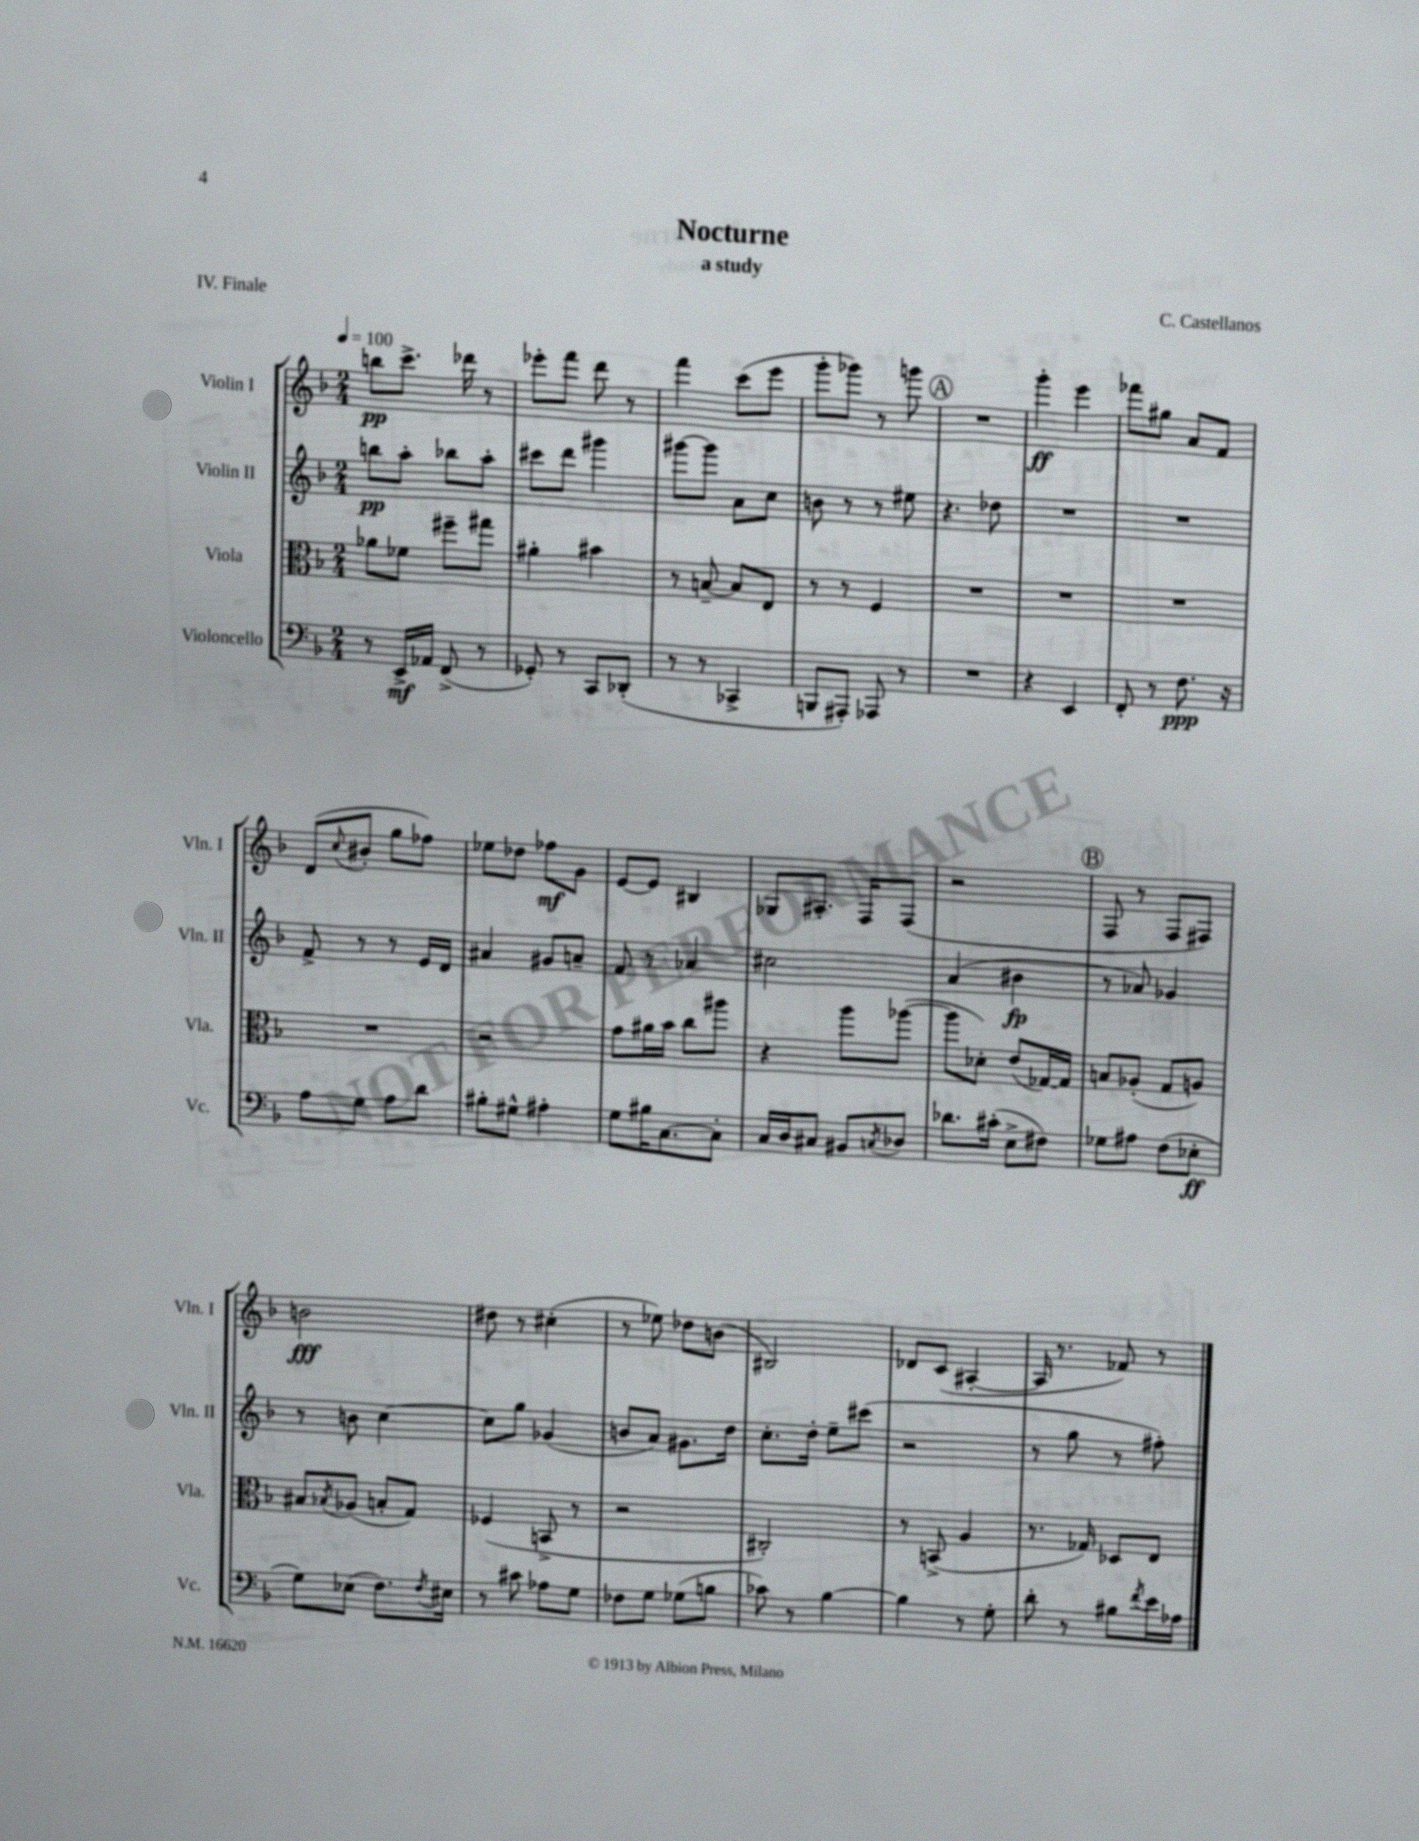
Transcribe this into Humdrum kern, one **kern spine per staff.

**kern	**kern	**kern	**kern
*staff4	*staff3	*staff2	*staff1
*clefF4	*clefC3	*clefG2	*clefG2
*k[b-]	*k[b-]	*k[b-]	*k[b-]
*M2/4	*M2/4	*M2/4	*M2/4
*MM100	*MM100	*MM100	*MM100
8r	8a-	8bb	8bb
16EE^	8f-	8aa'	8.ccc^
16AA-	.	.	.
(8FF^	8ff#~	8bb-	.
.	.	.	16ddd-
8r	8gg#	8aa'	8r
=	=	=	=
8GG-')	4a#'	8ccc#	8eee-'
8r	.	8ddd	8fff
8CC	4b#	4ggg#	8ddd
(8DD-'	.	.	8r
=	=	=	=
8r	8r	[8ggg#	4fff
8r	[8B~	8ggg#]	.
4CC-^	8B]	8a	(8ccc
.	8E	8cc	8eee
=	=	=	=
8BBB	8r	8b	8ggg'
8AAA#')	8r	8r	8ggg-)
8AAA-	4F	8r	8r
8r	.	8ee#	8ggg
=	=	=	=
2r	2r	4.r	2r
.	.	8dd-	.
=	=	=	=
4r	2r	2r	4ggg'
4EE	.	.	4eee
=	=	=	=
8FF'	2r	2r	8fff-
8r	.	.	8gg#
8.F	.	.	8a
.	.	.	8f
16r	.	.	.
=	=	=	=
8A	2r	8f^	(8d
.	.	.	8qqcc
8G	.	8r	8b#'
8A	.	8r	8gg
8d	.	16e	8ff-)
.	.	16d	.
=	=	=	=
8B#'	2r	4a#	8ee-
8G#^^	.	.	8dd-
4A#'	.	8g#	8ff-
.	.	8a~	8g
=	=	=	=
8G	8g	8f	[8e
16B#	16a#	8r	8e]
[8.C	16b-	.	.
.	8cc	4a-	4B#
8C']	8aa#	.	.
=	=	=	=
16C	4r	2cc#	8G-
16D	.	.	.
8C#	.	.	8.A#'
8BB#	8aa	.	.
.	.	.	16F
8qC	.	.	.
8D-	([8aa-	.	(8F
=	=	=	=
8.d-	8aa-]	(4a	2r
.	8d-')	.	.
(16c#'	.	.	.
8E^	(8e	4b#	.
8F#)	[16G-)	.	.
.	16G-]	.	.
=	=	=	=
8G-	8B	8r	8F
8A#	(8A-'	8a-)	8r
(8F	8G	4g-	8F
8E-'	8A)	.	8F#)
=	=	=	=
8G)	8B#	8r	2b
.	8qB-	.	.
(8E-	(8A-	8b	.
8.F)	8B'	[4cc	.
.	8G)	.	.
8qF	.	.	.
16E#	.	.	.
=	=	=	=
8r	(4F-	8cc]	8dd#
8c#	.	8gg	8r
8A-	8BB^	(4g-	(4cc#'
8G	8r	.	.
=	=	=	=
8F-	2r	8b	8r
8G	.	8a)	8ee-)
(8G-	.	8.g#	8dd-
8B	.	.	(8b
.	.	16dd	.
=	=	=	=
8c-)	2C#')	8.cc'	2B#)
8r	.	.	.
.	.	16dd'	.
[4B-	.	8ee~	.
.	.	(8ccc#	.
=	=	=	=
4B-]	8r	2r	8d-
.	(8BB^	.	(8c
8r	4A	.	[4A#'
8G'	.	.	.
=	=	=	=
8d'	8.r	8r	16A#]
.	.	.	8.r
8r	.	8gg	.
.	16G-)	.	.
8B#	8D-	8r	8f-)
8qf	.	.	.
16e	8E	8ff#')	8r
16A-	.	.	.
==	==	==	==
*-	*-	*-	*-
